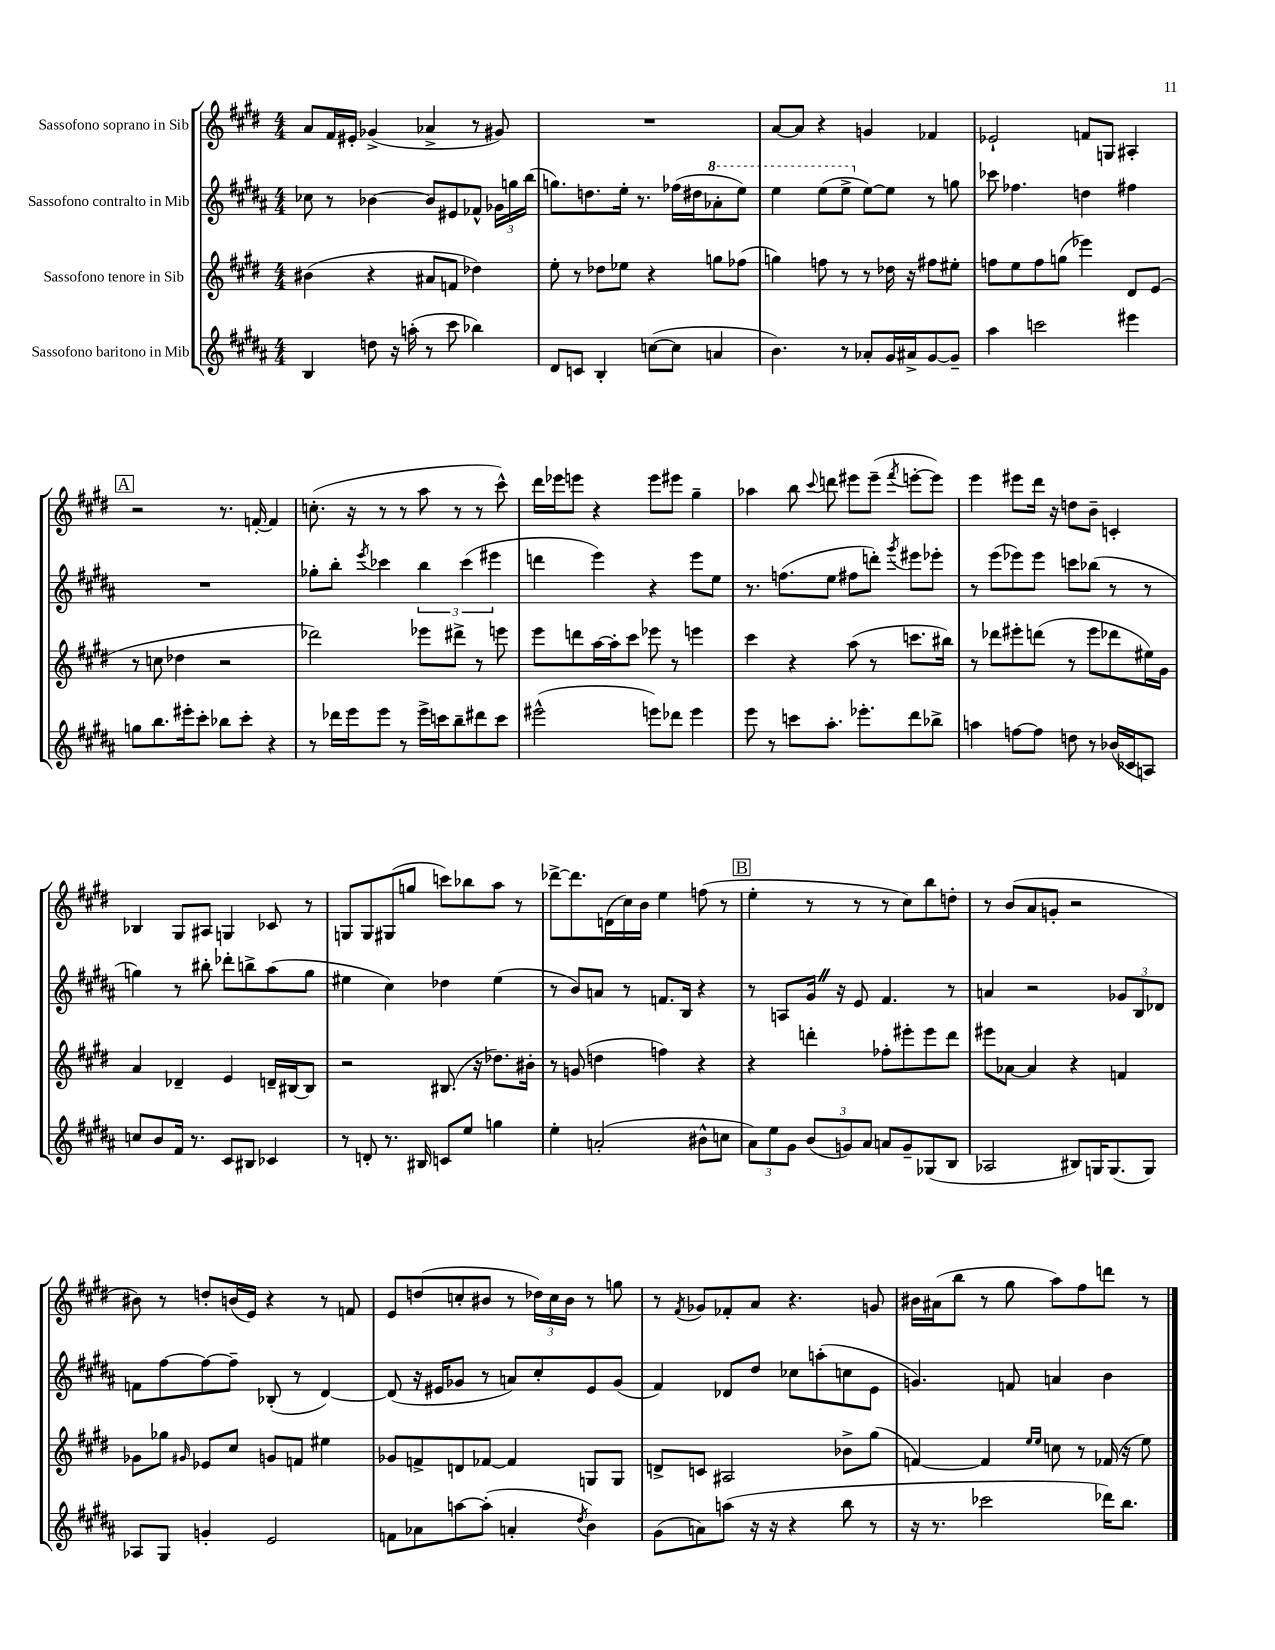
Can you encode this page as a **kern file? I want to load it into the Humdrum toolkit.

**kern	**kern	**kern	**kern
*part4	*part3	*part2	*part1
*staff4	*staff3	*staff2	*staff1
*I"Sassofono baritono in Mib	*I"Sassofono tenore in Sib	*I"Sassofono contralto in Mib	*I"Sassofono soprano in Sib
*clefG2	*clefG2	*clefG2	*clefG2
*k[f#c#g#d#a#]	*k[f#c#g#d#]	*k[f#c#g#d#a#]	*k[f#c#g#d#]
*M4/4	*M4/4	*M4/4	*M4/4
=1	=1	=1	=1
4B/	(4b#X\	8cc-X\	8a/L
.	.	8r	16f#/L
.	.	.	16e#X'/JJ
8ddn\	4r	[4b-X\	(4g-X^/
16r	.	.	.
(16aan'\	.	.	.
8r	8a#X/L	8b-/L]	4a-X^/
8ccc#\	8fn/J	8e#X/	.
4bb-X\)	4dd-X\)	8f-X^^/J	8r
.	.	24g-X\LL	8g#X/)
.	.	24ggn\	.
.	.	(24bb\JJ	.
=2	=2	=2	=2
8d#/L	8ee'\	8.ggn\L)	1r
8cn/J	8r	.	.
.	.	8.ddn\	.
4B'/	8dd-X\L	.	.
.	8ee-X\J	16ee'\Jk	.
.	.	8.r	.
([8ccn\L	4r	.	.
8cc\J]	.	(16ff-X\LL	.
.	.	16dd#X\J	.
*	*	*8va	*
4an/	8ggn\L	8aa-X'\	.
.	(8ff-X\J	8eee\J)	.
=3	=3	=3	=3
4.b\)	4ggn\)	4eee\	[8a/L
.	.	.	8a/J]
.	8ffn\	(8eee\L	4r
8r	8r	8eee^\J	.
*	*	*X8va	*
8a-X'/L	8r	[8ee\L)	4gn/
16g#/L	16dd-X\	8ee\J]	.
16a#X^/J	16r	.	.
[8g#/	8ff#X\L	8r	4f-X/
8g#~/J]	8ee#X'\J	8ggn\	.
=4	=4	=4	=4
4aa#\	8ffn\L	8ccc-X\	2e-X`/
.	8ee\	4.ff-X\	.
2cccn\	8ff\	.	.
.	(8ggn\J	.	.
.	4eee-X\)	4ddn\	8fn/L
.	.	.	8Gn/J
4eee#X\	8d#/L	4ff#X\	4A#X'/
.	(8e/J	.	.
!!LO:LB:g=z
!!LO:REH:place=s1:t=A
=5	=5	=5	=5
8ggn\L	8r	1r	2r
8.bb\	8ccn\	.	.
.	4dd-X\	.	.
16eee#X'\k	.	.	.
8ccc#'\J	.	.	.
8bb-X\L	2r	.	8.r
8ccc#'\J	.	.	.
.	.	.	[16fn'/
4r	.	.	4f/]
=6	=6	=6	=6
8r	2ddd-X\)	8gg-X'\L	(8.ccn'\
16ddd-X\LL	.	8bb'\J	.
16eee\J	.	.	16r
.	.	8qeee/	.
8eee\J	.	4ccc-X\	8r
8r	.	.	8r
16eee^\LL	8eee-X\L	6bb\	8aa\
16cccn\J	.	.	.
8bb~\	8ddd#X^\J	.	8r
.	.	(6ccc-\	.
8ddd#X\	8r	.	8r
.	.	6eee#X\	.
8ccc\J	8eeen\	.	8ccc#^^\)
=7	=7	=7	=7
(2eee#X^^\	8eee\L	4dddn\	16ddd#\LL
.	.	.	16eee-X\J
.	8dddn\	.	8eeen\J
.	[16aa\L	4eee\)	4r
.	16aa'\J]	.	.
.	8ccc#\J	.	.
8eeen\L)	8eee-X\	4r	8eee\L
8ddd-X\J	8r	.	8eee#X\J
4eee\	4eeen\	8eee\L	4gg#~\
.	.	8ee\J	.
=8	=8	=8	=8
8eee\	4ccc#\	8.r	4aa-X\
8r	.	.	.
.	.	(8.ffn\L	.
8cccn\L	4r	.	8bb\
.	.	.	8qqccc#/
8.aa#'\J	.	8ee\J	8dddn\
.	(8aa\	8ff#X\L	8eee#X\L
8.eee-X'\L	.	.	.
.	8r	8dddn'\J)	(8eee#~\J
.	.	8qggg#/	8qfff#/
8ddd#\	8.cccn\L	8eee#X\L	[8eeen'\L
8bb-X^\J	.	8eee-X'\J	8eee\J])
.	16bb#X\Jk)	.	.
=9	=9	=9	=9
4aan\	8r	8r	4eee\
.	8ddd-X\L	(8eee\L	.
[8ffn\L	8eee#X'\	8eee-X\)	8eee#X\L
8ff\J]	(8dddn\J	8eee-\J	16ddd#\Jk
.	.	.	16r
8ddn\	8r	8cccn\L	8ddn\L
8r	8eee#\L	(8bb-X\J	8b~\J
(16b-X/LL	8ddd-X\	8r	4cn'/
16c-X/J	.	.	.
8An/J)	16ee#X\L)	8r	.
.	16g#\JJ	.	.
!!LO:LB:g=z
=10	=10	=10	=10
8ccn/L	4a/	4ggn\)	4B-X/
8b/	.	.	.
16f#/Jk	4d-X~/	8r	8G#/L
8.r	.	.	.
.	.	8bb#X'\	8A#X/J
8c#/L	4e/	8ddd-X'\L	4Gn/
8B#X/J	.	8bbn^\	.
4c-X/	16dn~/LL	(8aa#\	8c-X/
.	[16B#X/J	.	.
.	8B#/J]	8gg\J	8r
=11	=11	=11	=11
8r	2r	4ee#X\	8Gn/L
8dn'/	.	.	8G/
8.r	.	4cc#\)	(8G#X/
.	.	.	8ggn/J
16B#X/	.	.	.
8cn/L	(8.B#X/	4dd-X\	8cccn\L)
8ee/J	.	.	8bb-X\
.	16r	.	.
4ggn\	8.dd-X\L)	(4ee#\	8aa\J
.	.	.	8r
.	16b#X'\Jk	.	.
=12	=12	=12	=12
4ee'\	8r	8r	[8ddd-X^\L
.	(8gn/	8b/L)	8.ddd-\]
(2an'/	4ddn\	8an/J	.
.	.	.	(16dn\L
.	.	8r	16cc#\)
.	.	.	16b\JJ
.	4ffn\)	8.fn/L	4ee\
.	.	16B/Jk	.
8b#X^^\L	4r	4r	(8ffn\
8ccn\J	.	.	8r
!!LO:REH:place=s1:t=B
=13	=13	=13	=13
12a#\L)	4r	8r	4ee'\
12ee\	.	.	.
.	.	8An/L	.
12g#\J	.	.	.
(12b/L	4dddn'\	16g#Z/Jk	8r
.	.	16r	.
12gn/)	.	.	.
.	.	8e/	8r
12a#/J	.	.	.
8an/L	8ff-X'\L	4.f#/	8r
8g~/	8eee#X'\	.	8cc#\L)
(8G-X/	8eee#\	.	8bb\
8B/J	8ddd\J	8r	8ddn'\J
=14	=14	=14	=14
2A-X/	8eee#X\L	4an/	8r
.	[8a-X\J	.	(8b/L
.	4a-/]	2r	8a/
.	.	.	8gn'/J
8B#X/L)	4r	.	2r
16Gn/K	.	.	.
(8.G/	.	.	.
.	4fn/	12g-X/L	.
.	.	12B/	.
8G/J)	.	.	.
.	.	12d-X/J	.
!!LO:LB:g=z
=15	=15	=15	=15
8A-X/L	8g-X\L	8fn\L	8b#X\)
8G#/J	8gg-X\J	[8ff#\	8r
.	16qqg#X/	.	.
4gn'/	8e-X/L	8ff#\_	8ddn'/L
.	8cc#/J	8ff#~\J]	(16bn/L
.	.	.	16e/JJ)
2e/	8gn/L	(8B-X'/	4r
.	8fn/J	8r	.
.	4ee#X\	[4d#/)	8r
.	.	.	8fn/
=16	=16	=16	=16
8fn\L	8g-X/L	(8d#/]	8e/L
8a-X\	8fn^/	16r	(8ddn/
.	.	16e#X/KL	.
[8aan\	8dn/	8g-X/J	8ccn'/
(8aa'\J]	[8f-X/J	8r	8b#X/J
4an'/	4f-/]	8an/L)	8r
.	.	8cc#'/	24dd-X\LL)
.	.	.	24cc\
.	.	.	24b#\JJ
8qdd#/	.	.	.
4b\)	8Gn/L	8e#/	8r
.	8G/J	(8g-/J	8ggn\
=17	=17	=17	=17
(8g#\L	8dn^/L	4f#/)	8r
.	.	.	8qf#/
8an\)	8cn/J	.	8g-X/L
(8aan\J	2A#X/	8d-X/L	8f-X'/
16r	.	8dd#/J	8a/J
16r	.	.	.
4r	.	8cc-X\L	4.r
.	.	(8aan'\	.
8bb\	8b-X^\L	8ccn\	.
8r	(8gg#\J	8e\J	8gn/
=18	=18	=18	=18
16r	[4fn/)	4.gn/)	16b#X\LL
8.r	.	.	(16a#X\J
.	.	.	8bb\J
2ccc-X\	4f/]	.	8r
.	.	8fn/	8gg#\
.	16qqee/LL	.	.
.	16qqee/JJ	.	.
.	8ccn\	4an/	8aa\L)
.	8r	.	8ff#\
16ddd-X\KL)	(16f-X/	4b\	8dddn\J
8.bb\J	16r	.	.
.	8ee\)	.	8r
==	==	==	==
*-	*-	*-	*-
